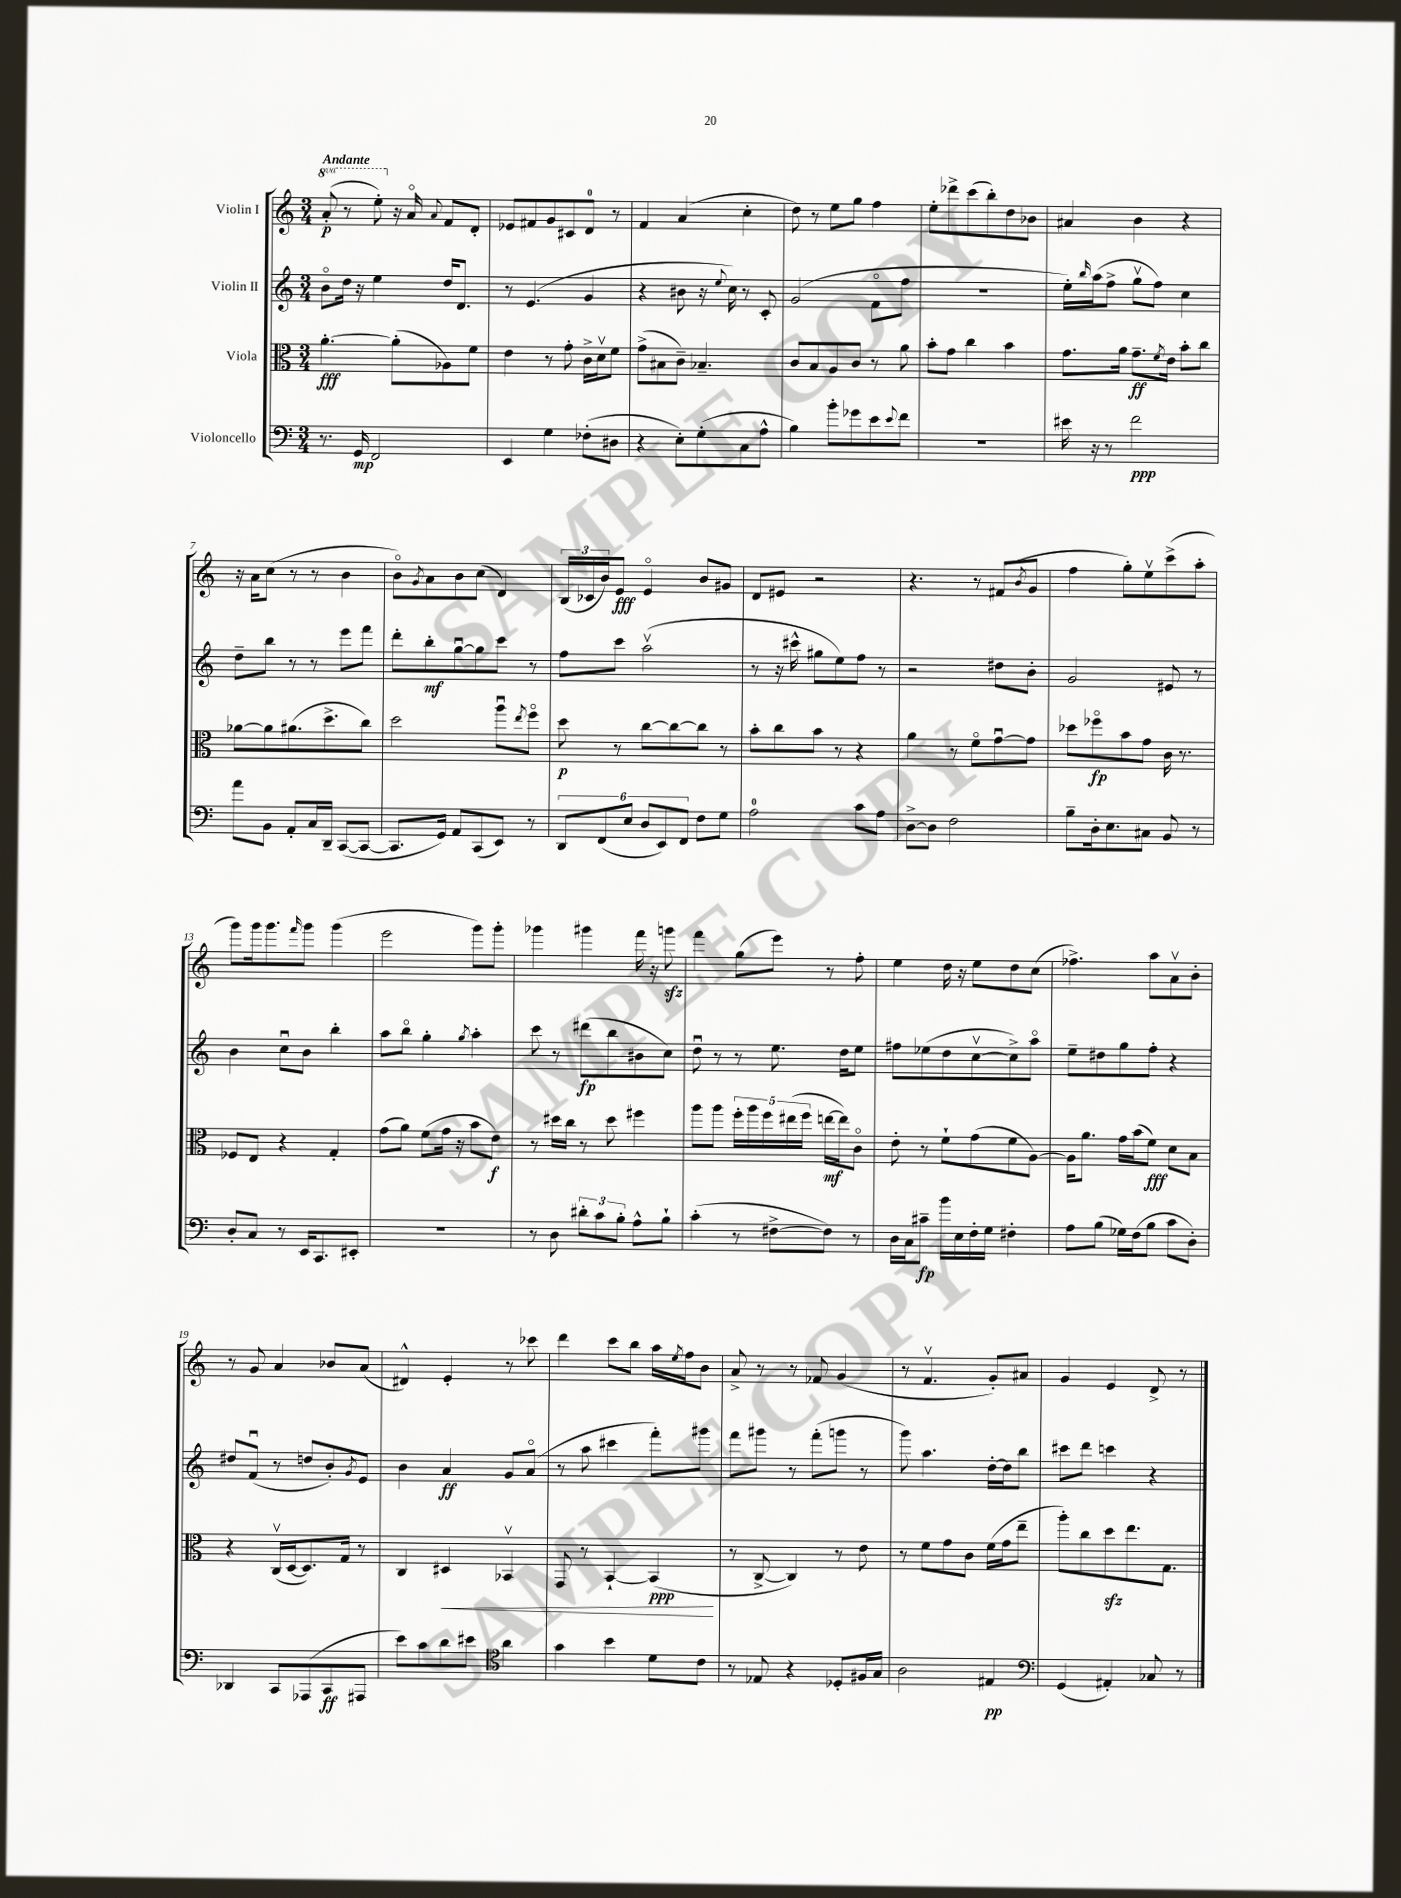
<<
\new StaffGroup <<
\new Staff = "s0" \with { instrumentName = "Violin I" } {
    \clef treble \key c \major \numericTimeSignature \time 3/4 \set Staff.ottavationMarkups = #ottavation-simple-ordinals \tempo "Andante"
    \ottava #1 a''8-.\p( r8 e'''8-.) \ottava #0 r16 a'16\flageolet \appoggiatura { a'8 } f'8 d'8-. |
    ees'8 fis'8 g'8 cis'8 d'8-0 r8 |
    f'4 a'4( c''4-. |
    d''8) r8 e''8 g''8 f''4 |
    e''8-. des'''8-> c'''8( b''8-.) d''8 bes'8 |
    ais'4 b'4 r4 |
    r16 a'16 c''8( r8 r8 b'4 |
    b'8\flageolet) \acciaccatura { g'8 } a'8 b'8 c''8( d'4) |
    \tuplet 3/2 { b16( ces'16 b'16) } e'8\fff e'4\flageolet b'8 gis'8 |
    d'8 eis'8 r2 |
    r4. r8 fis'8( \acciaccatura { b'8 } g'8 |
    f''4 g''8-.) e''8\upbow c'''8->( a''8-. |
    g'''8) g'''16 g'''8. \grace { f'''16 } g'''8 g'''4( |
    e'''2 g'''8) g'''8-. |
    ges'''4 gis'''4 f'''16 r16 g'''8\sfz |
    f'''4 g''8( e'''8) r8 f''8-. |
    e''4 d''16 r16 e''8 d''8 c''8( |
    fes''4.->) a''8 a'8\upbow b'8-. |
    r8 g'8 a'4 bes'8 a'8( |
    dis'4-^) e'4-. r8 ces'''8 |
    d'''4 c'''8 b''8 a''16 \acciaccatura { e''8 } f''16 b'8 |
    a'8-> r8 r8 fes'8 g'4( |
    r8 f'4.\upbow g'8-.) ais'8 |
    g'4 e'4 d'8-> r8 \bar "|." |
}
\new Staff = "s1" \with { instrumentName = "Violin II" } {
    \clef treble \key c \major \numericTimeSignature \time 3/4
    b'8\flageolet d''16 r16 e''4 d''16 d'8. |
    r8 e'4.( g'4 |
    r4 bis'8 r16 \appoggiatura { e''8 } c''16) r8 c'8-. |
    g'2( f'8\flageolet f''8 |
    R2. |
    e''16-.) \grace { b''16 } a''16( f''8-> g''8\upbow f''8) c''4 |
    d''8-- b''8 r8 r8 e'''8 f'''8 |
    d'''8-. b''8-.\mf g''8~\downbow g''8 c'''8 r8 |
    f''8 c'''8 a''2\upbow( |
    r8 r16 cis'''16-^ gis''8 e''8) f''8 r8 |
    r2 dis''8 b'8-. |
    g'2 eis'8 r8 |
    b'4 c''8\downbow b'8 b''4-. |
    a''8 b''8\flageolet g''4-. \acciaccatura { g''8 } a''4-. |
    c'''8 r8 dis'''8\fp( b''8 bis'8 c''8) |
    d''8\downbow r8 r8 e''8. d''16 e''8 |
    fis''8 ees''8( d''8 c''8~\upbow c''8->) a''8\flageolet |
    e''8-- dis''8 g''8 f''8-. r4 |
    dis''8 f'8\downbow( r8 d''8 b'8-.) \acciaccatura { g'8 } e'8 |
    b'4 a'4\ff g'8 a'8\flageolet( |
    r8 a''8 cis'''4 f'''8-.) gis'''8 |
    f'''8 gis'''8 r8 f'''8-.( g'''8 r8 |
    g'''8) a''4. d''16~-. d''16 b''8 |
    cis'''8 d'''8 c'''4 r4 \bar "|." |
}
\new Staff = "s2" \with { instrumentName = "Viola" } {
    \clef alto \key c \major \numericTimeSignature \time 3/4
    a'4.~-.\fff a'8-.( aes8) f'8 |
    e'4 r8 g'8-. c'16-> d'16\upbow f'8 |
    g'8->( bis8 c'8--) bes4.-- |
    c'8 b8 a8 c'8 r8 a'8 |
    b'8-. g'8 c''4 b'4 |
    g'8. a'16 g'8.--\ff \acciaccatura { f'8 } e'16 b'8-. c''8 |
    aes'8~ aes'8 ais'8.( d''8.-> c''8) |
    d''2 a''8\downbow \acciaccatura { e''8 } f''8\flageolet |
    d''8\p r8 c''8~ c''8~ c''8 r8 |
    b'8-. c''8 b'8 r8 r4 |
    a'4 r8 f'8\flageolet g'8~\downbow g'8 |
    des''8 fes''8\flageolet\fp b'8 g'8 c'16 r8. |
    fes8 e8 r4 g4-. |
    g'8( a'8) f'8( g'16 r16 b'8 e'8\f) |
    r8 dis''16 c''16 r8 dis''8 fis''4 |
    a''8 a''8 \tuplet 5/4 { f''16-. a''16 f''16 eis''16( f''16 } e''16~\mf e''16) c'8\flageolet |
    e'8-. r8 f'8-! g'8( f'8 a8~) |
    a16 a'8. g'16 b'16( f'8\fff) d'8 b8 |
    r4 c16\upbow( d16~ d8.) g16 r8 |
    c4 dis4\< bes,4\upbow |
    g,8 r8 b,4~-! b,4\ppp\!( |
    r8 c8~-> c4) r8 e'8 |
    r8 f'8 g'8 c'8 f'16( g'16 e''8-- |
    a''8-.) c''8 d''8\sfz e''8. g8. \bar "|." |
}
\new Staff = "s3" \with { instrumentName = "Violoncello" } {
    \clef bass \key c \major \numericTimeSignature \time 3/4
    r8. g,16\mp f,2 |
    e,4 g4 fes8-.( dis8 |
    r4 e8-.) g8-.( c8 a8-^ |
    b4) b'8-. ges'8 e'8 \appoggiatura { e'8 } f'8 |
    R2. |
    eis'16 r16 r8 f'2\ppp |
    a'8 b,8 a,8-. c16 d,16-- c,8~( c,8~ |
    c,8. g,16) a,8 c,8( e,8) r8 |
    \tuplet 6/4 { d,8 f,8( e8 d8 e,8) f,8 } f8 g8 |
    a2-0 c'8 a8 |
    d8~-> d8 f2 |
    b8-- d16-. e8. cis8 b,8 r8 |
    d8-. c8 r8 e,16 c,8. eis,8-. |
    R2. |
    r8 d8 \tuplet 3/2 { dis'8-. c'8 b8-. } a8-^ b8-! |
    c'4-.( r8 fis8~-> fis8) r8 |
    d16 c16 cis'8--\fp b'16 e16 f16-. g16 fis4-. |
    a8 b8( ges16) f16( b8 c'8 d8-.) |
    des,4 c,8 aes,,8( c,8\ff ais,,8 |
    e'8) c'8 d'8 eis'8 \clef tenor a'4 |
    g'4 b'4 d'8 c'8 |
    r8 ees8 r4 des8-. fis16 g16 |
    a2 eis4\pp |
    \clef bass g,4( ais,4-.) ces8 r8 \bar "|." |
}
>>
>>
